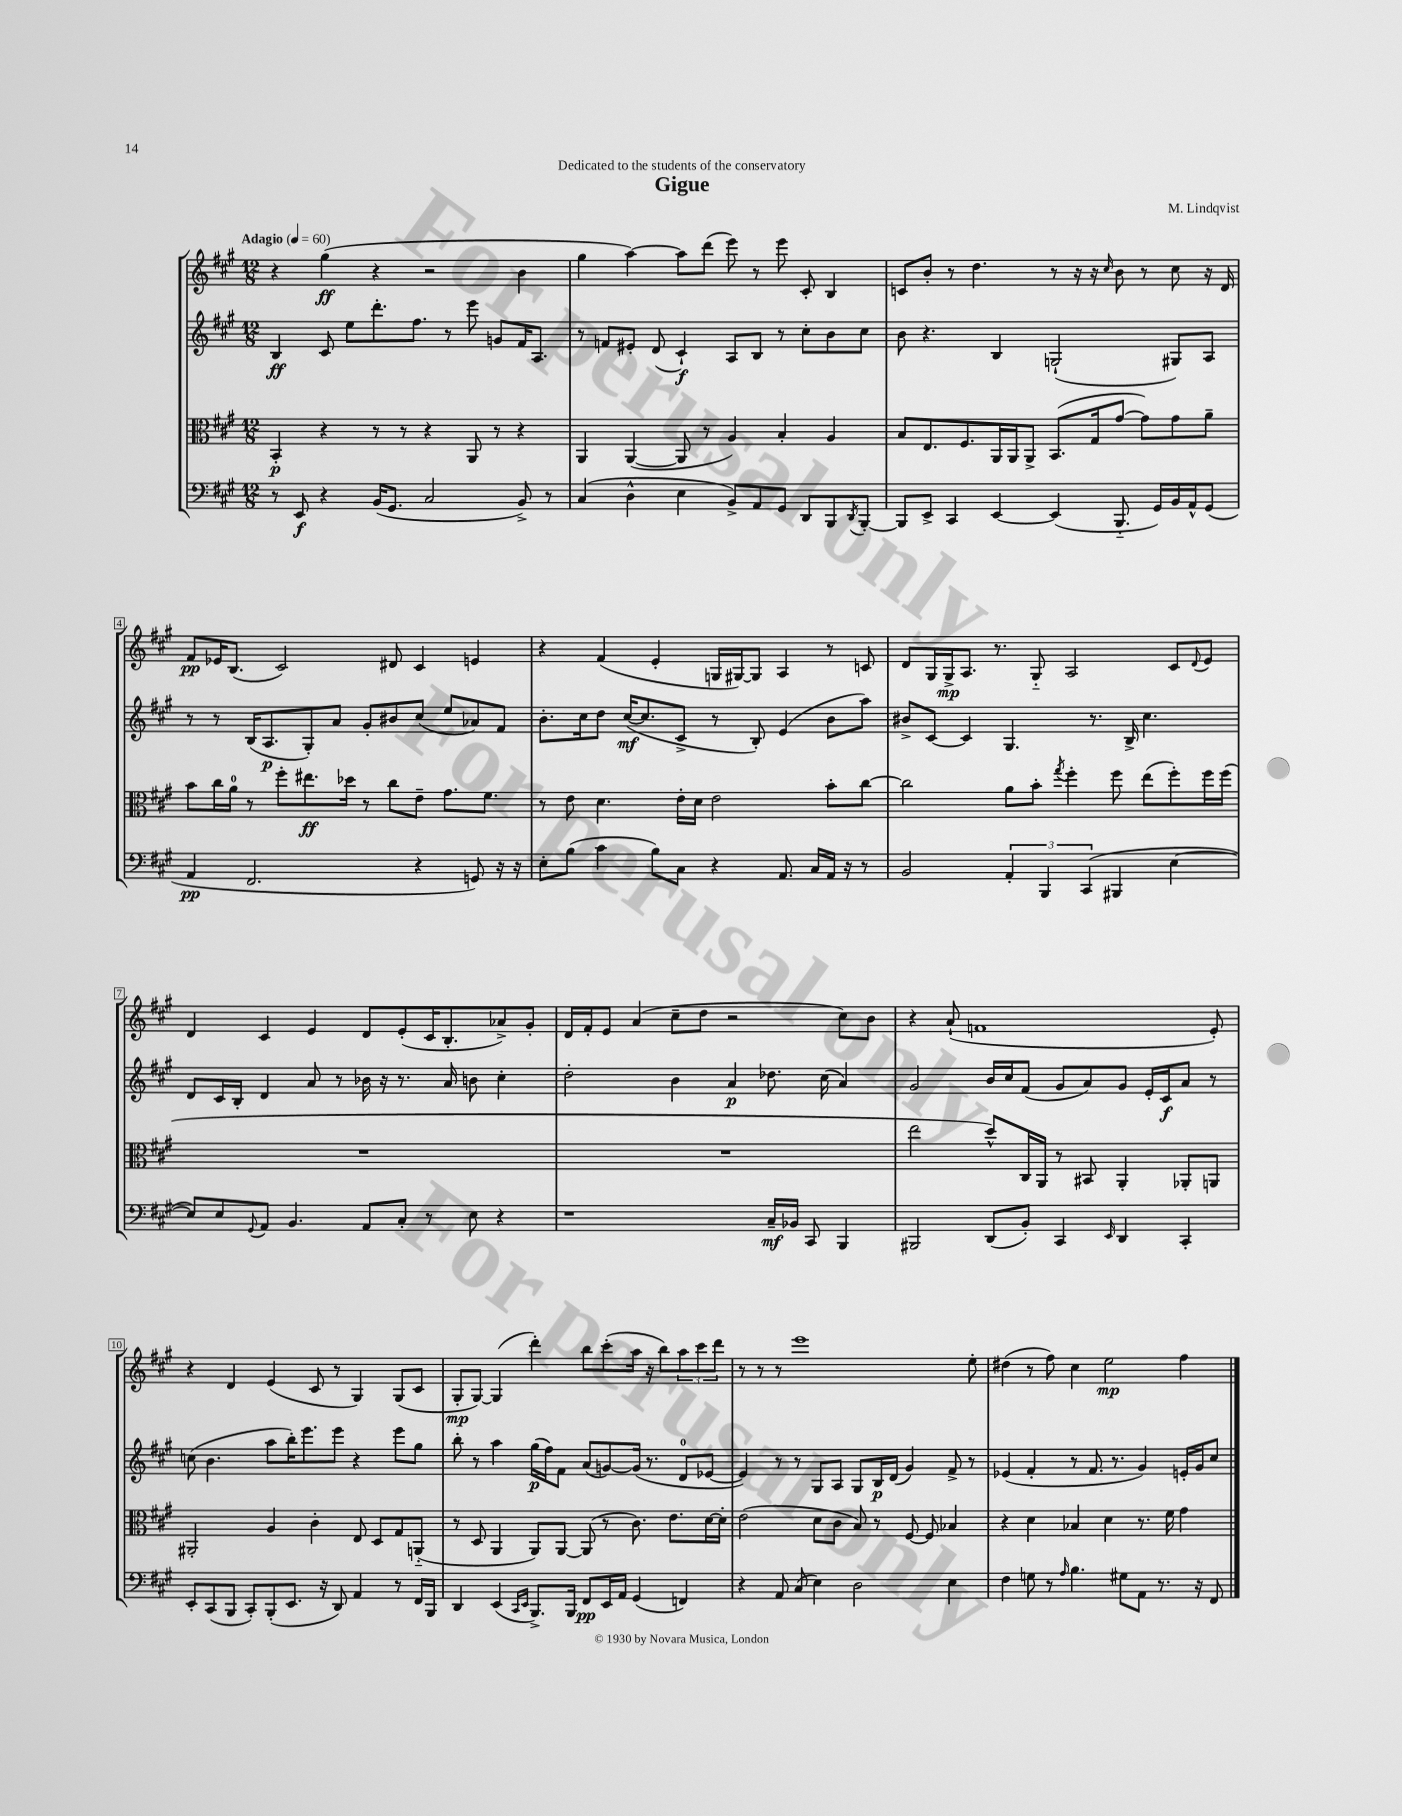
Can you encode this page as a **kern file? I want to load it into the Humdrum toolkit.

**kern	**kern	**kern	**kern
*staff4	*staff3	*staff2	*staff1
*clefF4	*clefC3	*clefG2	*clefG2
*k[f#c#g#]	*k[f#c#g#]	*k[f#c#g#]	*k[f#c#g#]
*M12/8	*M12/8	*M12/8	*M12/8
*MM60	*MM60	*MM60	*MM60
8r	4BB'	4B	4r
8EE	.	.	.
4r	4r	8c#	(4gg#
.	.	8ee	.
(16BB	8r	8.ddd'	4r
8.GG#	.	.	.
.	8r	.	.
.	.	8.ff#	.
2C#	4r	.	2r
.	.	8r	.
.	8AA	8eee	.
.	8r	8g	.
8BB^)	4r	16f#	4b
.	.	8.A	.
8r	.	.	.
=	=	=	=
(4C#	4AA	8r	4gg#
.	.	8f	.
4D^^	([4AA	8e#'	[4aa)
.	.	(8d	.
4E	8AA]	4c#`)	8aa]
.	8r	.	(8ddd
8BB^)	4A)	8A	8eee)
8AA	.	8B	8r
8GG#	4B'	8r	8eee
8DD	.	8cc#'	8c#'
8BBB	4A	8b	4B
8qDD	.	.	.
[8BBB'	.	8cc#	.
=	=	=	=
8BBB]	8B	8b	8c
8EE^	8.E	4.r	8b'
4CC#	.	.	8r
.	8.F#	.	.
.	.	.	4.dd
[4EE	16AA	4B	.
.	16AA	.	.
.	8AA^	.	.
(4EE]	(8.BB	(2G`	8r
.	.	.	16r
.	16G#	.	16r
.	.	.	16qqcc#
8.BBB'~	[8g#	.	8b
.	8g#])	.	8r
16GG#)	.	.	.
16BB	8g#	8G#)	8cc#
16AA^^	.	.	.
(8GG#	8a~	8A	16r
.	.	.	16d
=	=	=	=
4AA	8b	8r	8f#
.	16cc#	8r	16e-
.	16a	.	(8.B
2.FF#	8r	(16B	.
.	.	8.A	.
.	8ff#'	.	2c#)
.	8.ee#	8G#')	.
.	.	8a	.
.	16dd-	.	.
.	8r	8g#'	.
.	8cc#	8b#	8d#
4r	8e~	(8cc#	4c#
.	8.g#	8ee	.
8GG)	.	8a-)	4e
.	8.f#	.	.
16r	.	8f#	.
16r	.	.	.
=	=	=	=
8E'	8r	8.b'	4r
(8B	8e	.	.
.	.	16cc#	.
4c#	4.d	8dd	(4f#
.	.	([16cc#	.
.	.	8.cc#]	.
8B)	.	.	4e'
8C#	16e'	8c#^	.
.	16d	.	.
4r	2e	8r	16G
.	.	.	[16G#)
.	.	8B')	8G#]
8.AA	.	(4e	4A
16C#	.	.	.
16AA	8b'	8b	8r
16r	.	.	.
8r	[8cc#	8aa)	8c
=	=	=	=
2BB	2cc#]	8b#^	8d
.	.	[8c#	16G#
.	.	.	16G#^
.	.	4c#]	8.A
.	.	.	8.r
6AA'	8a	4.G#	.
.	8b'	.	8G#'~
6BBB	.	.	.
.	8qgg#	.	.
.	4ff#'	.	2A
(6CC#	.	.	.
.	.	8.r	.
4BBB#	8ff#	.	.
.	.	16B^	.
.	(8ee	4.cc#	.
[4E	8ff#')	.	8c#
.	.	.	8qqd
.	16ff#	.	8e
.	(16ff#	.	.
=	=	=	=
8E])	1.r	8d	4d
8E	.	16c#	.
.	.	16B'	.
8qqGG#	.	.	.
8AA	.	4d	4c#
4.BB	.	.	.
.	.	8a	4e
.	.	8r	.
8AA	.	16b-	8d
.	.	16r	.
8C#'	.	8.r	(8e'
8r	.	.	16c#
.	.	16a	8.B'
8E	.	8b	.
4r	.	4cc#'	8a-^)
.	.	.	8g#'
=	=	=	=
1r	1.r	2dd'	16d
.	.	.	16f#'
.	.	.	8e
.	.	.	(4a
.	.	4b	8cc#~
.	.	.	8dd
.	.	4a	2r
16C#~	.	8.dd-	.
16BB-	.	.	.
8CC#	.	.	.
.	.	(16cc#	.
4BBB	.	4a)	8cc#)
.	.	.	8b
=	=	=	=
2BBB#	2ee	2g#	4r
.	.	.	(8a`
.	.	.	1f
(8DD	8dd^^)	16b	.
.	.	16cc#	.
8BB')	16C#	(8f#	.
.	16AA	.	.
4CC#	8r	8g#	.
.	8BB#	8a)	.
16qqEE	.	.	.
4DD	4AA'	8g#	.
.	.	16e'	.
.	.	16c#	.
4CC#'	8AA-'	8a	.
.	8AA	8r	8e')
=	=	=	=
8EE'	2AA#'	(8cc	4r
(8CC#	.	4.b	.
8BBB	.	.	4d
8CC#')	.	.	.
(8BBB'	4A	8aa	(4e
8.EE	.	16bb')	.
.	.	8.eee	.
.	4c#'	.	8c#
16r	.	.	.
8DD)	.	8eee	8r
4AA	8E	4r	4G#)
.	8D	.	.
8r	8G#	8eee	(8G#
16FF#	(8AA'~	8gg#	8c#
16BBB	.	.	.
=	=	=	=
4DD	8r	8bb'	8G#'
.	8D	8r	[8G#)
(4EE	4AA	4aa	(4G#]
16qqCC#	.	.	.
16qqEE	.	.	.
8.BBB^)	8AA)	(16gg#	4ddd')
.	.	16ff#)	.
.	[8AA	8f#	.
16BBB	.	.	.
8FF#	(8AA]	(8a	8bb
16EE	8r	[8g)	(8ccc#'
16AA	.	.	.
(4GG#	8.c#)	(16g]	16aa
.	.	8.r	16r
.	.	.	8bb)
.	8.e	.	.
4FF)	.	8d	12aa
.	.	.	12ccc#
.	[16d	[8e-	.
.	.	.	12ddd
.	16d']	.	.
=	=	=	=
4r	(2e	4e-])	8r
.	.	.	8r
8AA	.	8r	8r
(8C#	.	8r	1eee
4E)	8d	8G#	.
.	8c#	8A	.
2D	8B)	8G#	.
.	8r	16B	.
.	.	(16d	.
.	[8F#	4g#)	.
.	8F#]	.	.
4E	4B-	8f#^	.
.	.	8r	8ee'
=	=	=	=
4F#	4r	(4e-	(4dd#
8G	4d	4f#'	8r
8r	.	.	8ff#)
16qqA	.	.	.
4.B	4B-	8r	4cc#
.	.	8.f#	.
.	4d	.	2ee
.	.	8.r	.
8G#	.	.	.
8AA	8.r	4g#)	.
8.r	.	.	.
.	16f#	.	.
.	4g#	16e'	4ff#
16r	.	16g#	.
8FF#	.	8cc#	.
==	==	==	==
*-	*-	*-	*-
